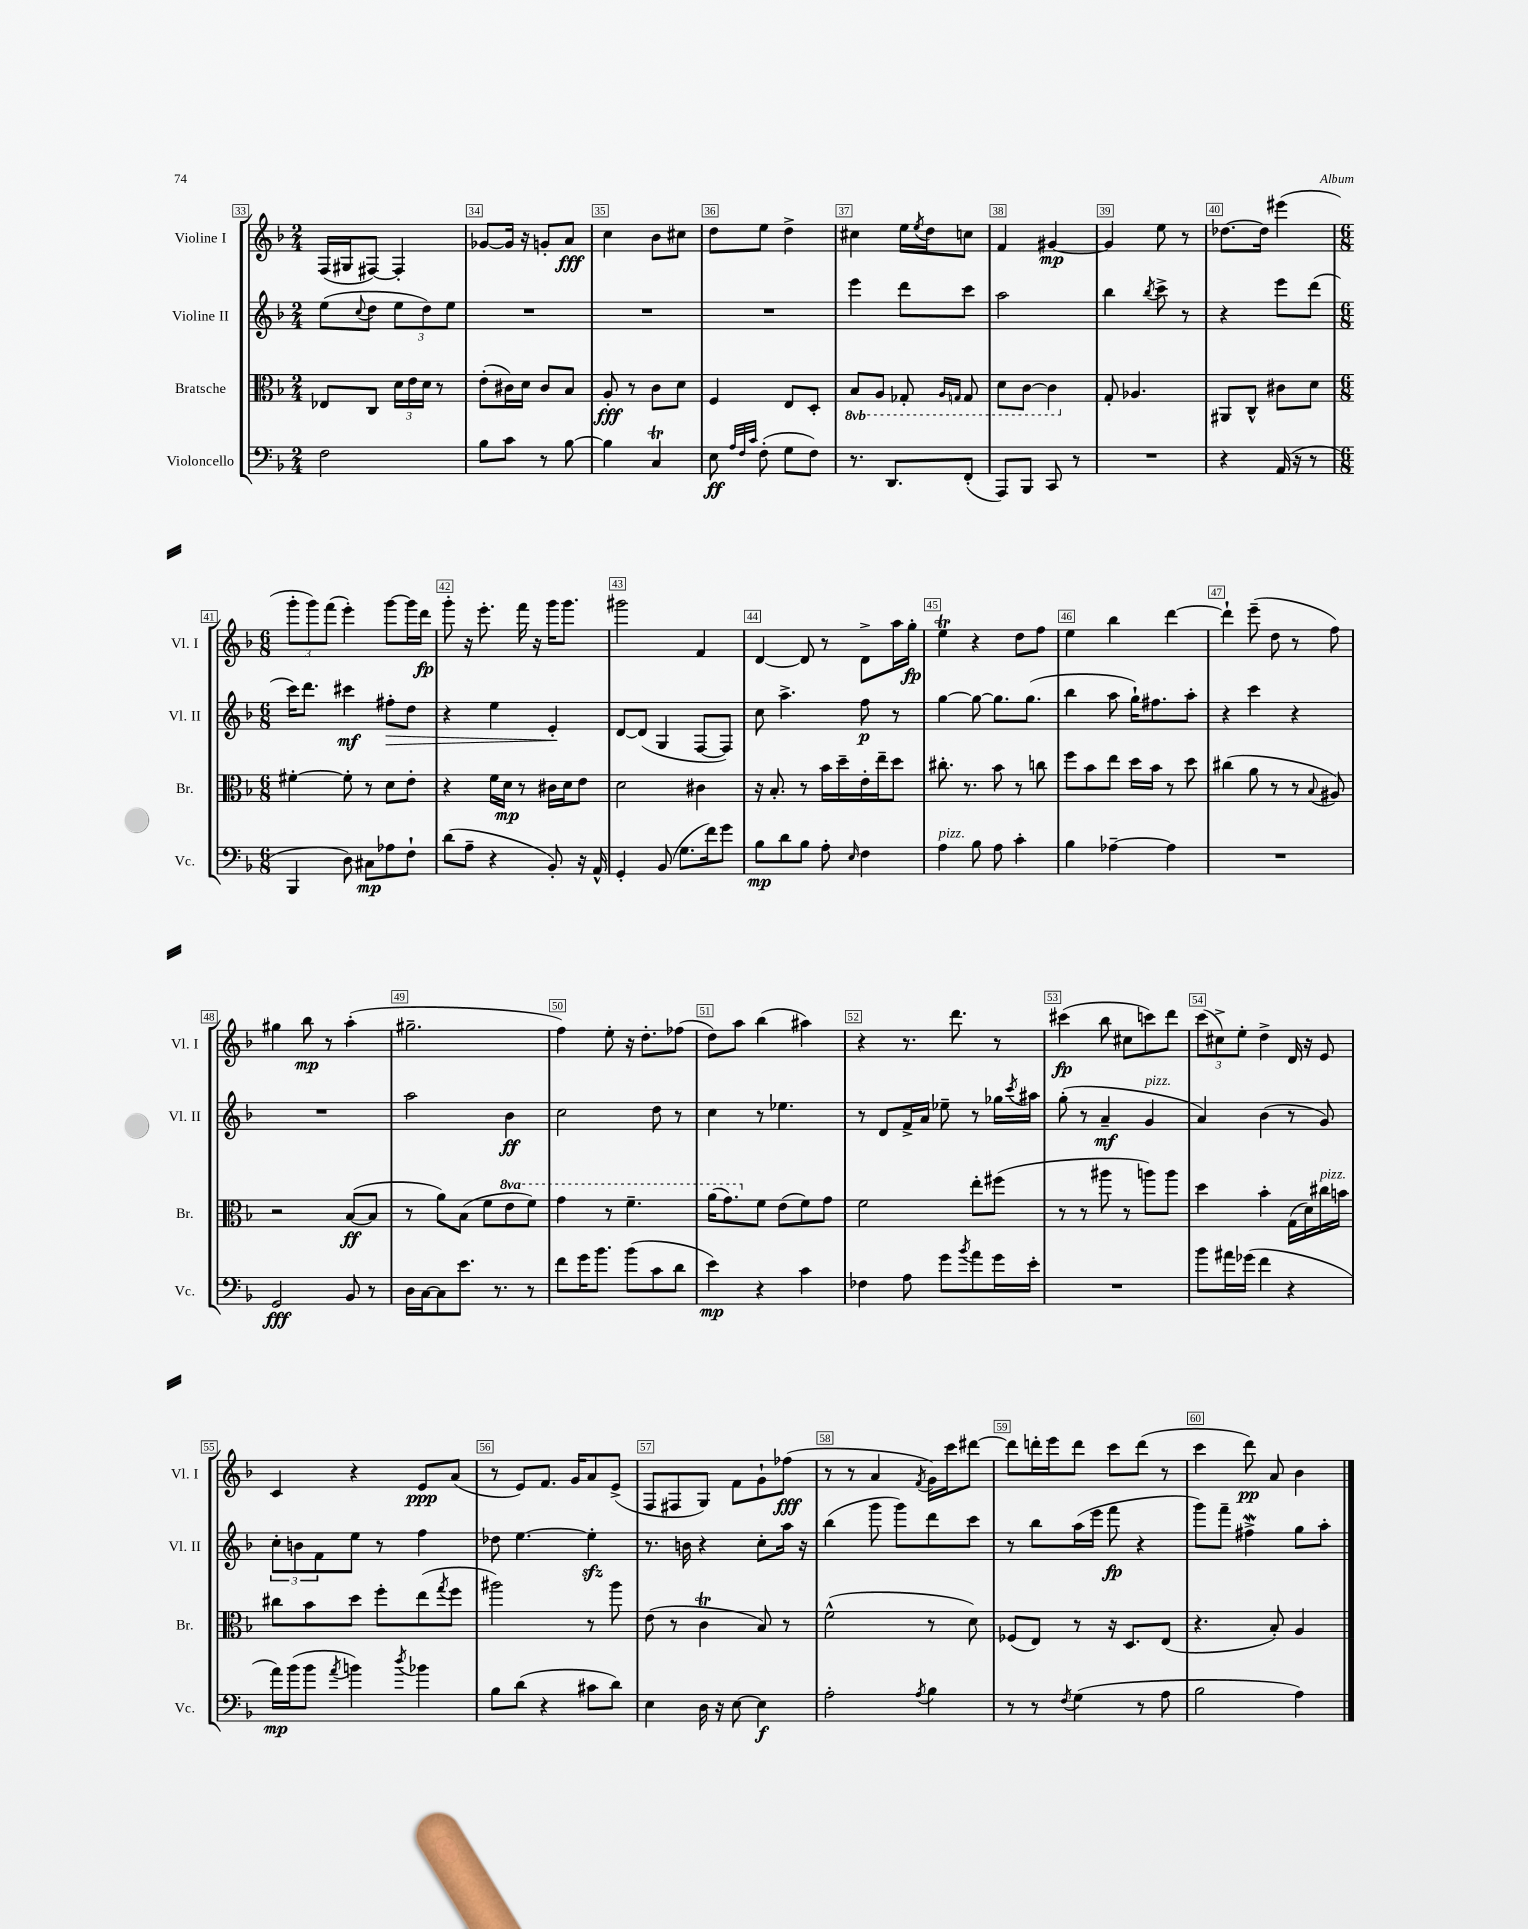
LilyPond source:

<<
\new StaffGroup <<
\new Staff = "s0" \with { instrumentName = "Violine I" shortInstrumentName = "Vl. I" } {
    \clef treble \key f \major \numericTimeSignature \time 2/4
    f16( gis16 fis8~) fis4-. |
    ges'8~ ges'16 r16 g'8-. a'8\fff |
    c''4 bes'8 cis''8 |
    d''8 e''8 d''4-> |
    cis''4 e''16 \acciaccatura { e''8 } d''16 c''8 |
    f'4 gis'4~\mp |
    gis'4 e''8 r8 |
    des''8.~ des''16 eis'''4( |
    \numericTimeSignature \time 6/8 \tuplet 3/2 { g'''8-. g'''8) f'''8( } e'''4-.) g'''8~ g'''16 d'''16\fp |
    g'''8-. r16 e'''8.-. f'''16 r16 g'''16 g'''8. |
    gis'''2 f'4 |
    d'4~ d'8 r8 d'8-> a''16 g''16-.\fp |
    e''4\trill r4 d''8 f''8 |
    e''4 bes''4 d'''4~ |
    d'''4-! e'''8--( d''8 r8 f''8) |
    gis''4 bes''8\mp r8 a''4-.( |
    gis''2.-- |
    f''4) e''8-. r16 d''8.-. fes''8( |
    d''8) a''8 bes''4( ais''4) |
    r4 r8. d'''8. r8 |
    cis'''4\fp( bes''8 cis''8 c'''8) d'''8 |
    \tuplet 3/2 { c'''8( cis''8->) e''8-. } d''4-> d'16 r16 e'8 |
    c'4 r4 e'8\ppp a'8( |
    r8 e'8) f'8. g'16 a'8 e'8->( |
    f8 fis8 g8) f'8 g'8-! fes''8\fff( |
    r8 r8 a'4 \acciaccatura { f'8 } g'16) c'''16 dis'''8~ |
    dis'''8 d'''16-. e'''16 d'''8 c'''8 d'''8( r8 |
    c'''4 d'''8\pp) a'8 bes'4 \bar "|." |
}
\new Staff = "s1" \with { instrumentName = "Violine II" shortInstrumentName = "Vl. II" } {
    \clef treble \key f \major \numericTimeSignature \time 2/4
    e''8( \appoggiatura { c''8 } d''8 \tuplet 3/2 { e''8 d''8) e''8 } |
    R2 |
    R2 |
    R2 |
    e'''4 d'''8 c'''8 |
    a''2 |
    bes''4 \acciaccatura { bes''8 } c'''8-> r8 |
    r4 e'''8 d'''8( |
    \numericTimeSignature \time 6/8 c'''16) d'''8. cis'''4\mf fis''8-.\> d''8 |
    r4 e''4 e'4-.\! |
    d'8~ d'8( g4 f8~ f8) |
    c''8 a''4.-> f''8\p r8 |
    g''4~ g''8~ g''8. g''8.( |
    bes''4 a''8 g''16-!) fis''8. a''8-. |
    r4 c'''4 r4 |
    R2. |
    a''2 bes'4\ff |
    c''2 d''8 r8 |
    c''4 r8 ees''4. |
    r8 d'8 f'16-> a'16 ees''8-- r8 ges''16 \acciaccatura { c'''8 } ais''16 |
    g''8-.( r8 a'4--\mf g'4^\markup { \italic "pizz." } |
    a'4) bes'4( r8 g'8) |
    \tuplet 3/2 { c''8-. b'8 f'8 } e''8 r8 f''4 |
    des''8 e''4.~ e''4-.\sfz |
    r8. b'16 r4 c''8-. a''16 r16 |
    bes''4( g'''8 g'''8) d'''8 c'''8 |
    r8 bes''8 a''16( e'''16 f'''8\fp r4 |
    g'''8) f'''8-- fis''4->\mordent g''8 a''8-. \bar "|." |
}
\new Staff = "s2" \with { instrumentName = "Bratsche" shortInstrumentName = "Br." } {
    \clef alto \key f \major \numericTimeSignature \time 2/4 \set Staff.ottavationMarkups = #ottavation-simple-ordinals
    ees8 c8 \tuplet 3/2 { d'16 e'16 d'16 } r8 |
    e'8-.( cis'16) d'16 cis'8 bes8 |
    a8-.\fff r8 c'8 d'8 |
    f4 e8 d8-. |
    \ottava #-1 bes,8 a,8 ges,8-. \grace { a,16 g,16 } g,8 |
    d8 c8~ c4 \ottava #0 |
    g8-. aes4. |
    ais,8 c8-^ cis'8 d'8 |
    \numericTimeSignature \time 6/8 fis'4~-. fis'8-. r8 d'8 e'8-. |
    r4 f'16 d'16\mp r8 cis'16 d'16 e'8 |
    d'2 cis'4 |
    r16 bes8.-. r8 bes'16 d''16-- e'16-. e''16-- d''8 |
    cis''8.-. r8. bes'8 r8 c''8 |
    f''8 bes'8 e''8 d''16 bes'16 r8 d''8 |
    cis''4( a'8 r8 r8 \appoggiatura { bes8 } ais8) |
    r2 bes8~\ff( bes8 |
    r8 a'8) bes8( f'8 \ottava #1 e''8 f''8) |
    g''4 r8 f''4.-- |
    a''16( g''8.) \ottava #0 f'8 e'8( f'8) g'8 |
    f'2 e''8-. fis''8( |
    r8 r8 ais''8 r8 a''8) a''8 |
    d''4 bes'4-. g16( d'16) cis''16^\markup { \italic "pizz." } b'16 |
    cis''8 bes'8 d''8 f''8-. e''8( \acciaccatura { g''8 } f''8 |
    ais''2) r8 ais''8 |
    e'8( r8 c'4\trill bes8) r8 |
    f'2-^( r8 d'8) |
    fes8( e8) r8 r16 d8. e8( |
    r4. bes8-.) a4 \bar "|." |
}
\new Staff = "s3" \with { instrumentName = "Violoncello" shortInstrumentName = "Vc." } {
    \clef bass \key f \major \numericTimeSignature \time 2/4
    f2 |
    bes8 c'8 r8 bes8~ |
    bes4 c4\trill |
    e8\ff \grace { a32 f32 c'32 } f8-.( g8 f8) |
    r8. d,8. f,8-.( |
    a,,8) bes,,8 c,8 r8 |
    R2 |
    r4 a,16( r16 r8 |
    \numericTimeSignature \time 6/8 bes,,4 d8) cis8\mp aes8 f8-! |
    d'8( a8-- r4 bes,8-.) r16 a,16-^ |
    g,4-. bes,8( g8. f'16) g'8 |
    bes8\mp d'8 bes8 a8-. \grace { e16 } f4 |
    a4^\markup { \italic "pizz." } bes8 a8 c'4-. |
    bes4 aes4~-- aes4 |
    R2. |
    g,2\fff bes,8 r8 |
    d16 c16~ c8 e'8. r8. r8 |
    f'8 g'16 bes'8. bes'8( c'8 d'8 |
    e'4\mp) r4 c'4 |
    fes4 a8 g'8 \acciaccatura { bes'8 } a'8 g'16 e'16-. |
    R2. |
    bes'8 ais'16 ges'16( f'4 r4 |
    a'16\mp) bes'16( bes'8 \acciaccatura { a'8 } b'4) \acciaccatura { d''8 } bes'4 |
    bes8 d'8( r4 cis'8 d'8) |
    e4 d16 r16 e8~ e4\f |
    a2-. \acciaccatura { a8 } bes4 |
    r8 r8 \acciaccatura { f8 } g4( r8 a8 |
    bes2 a4) \bar "|." |
}
>>
>>
\layout { \context { \Score currentBarNumber = #33 \override BarNumber.break-visibility = ##(#f #t #t) barNumberVisibility = #all-bar-numbers-visible \override BarNumber.stencil = #(make-stencil-boxer 0.1 0.3 ly:text-interface::print) } }
